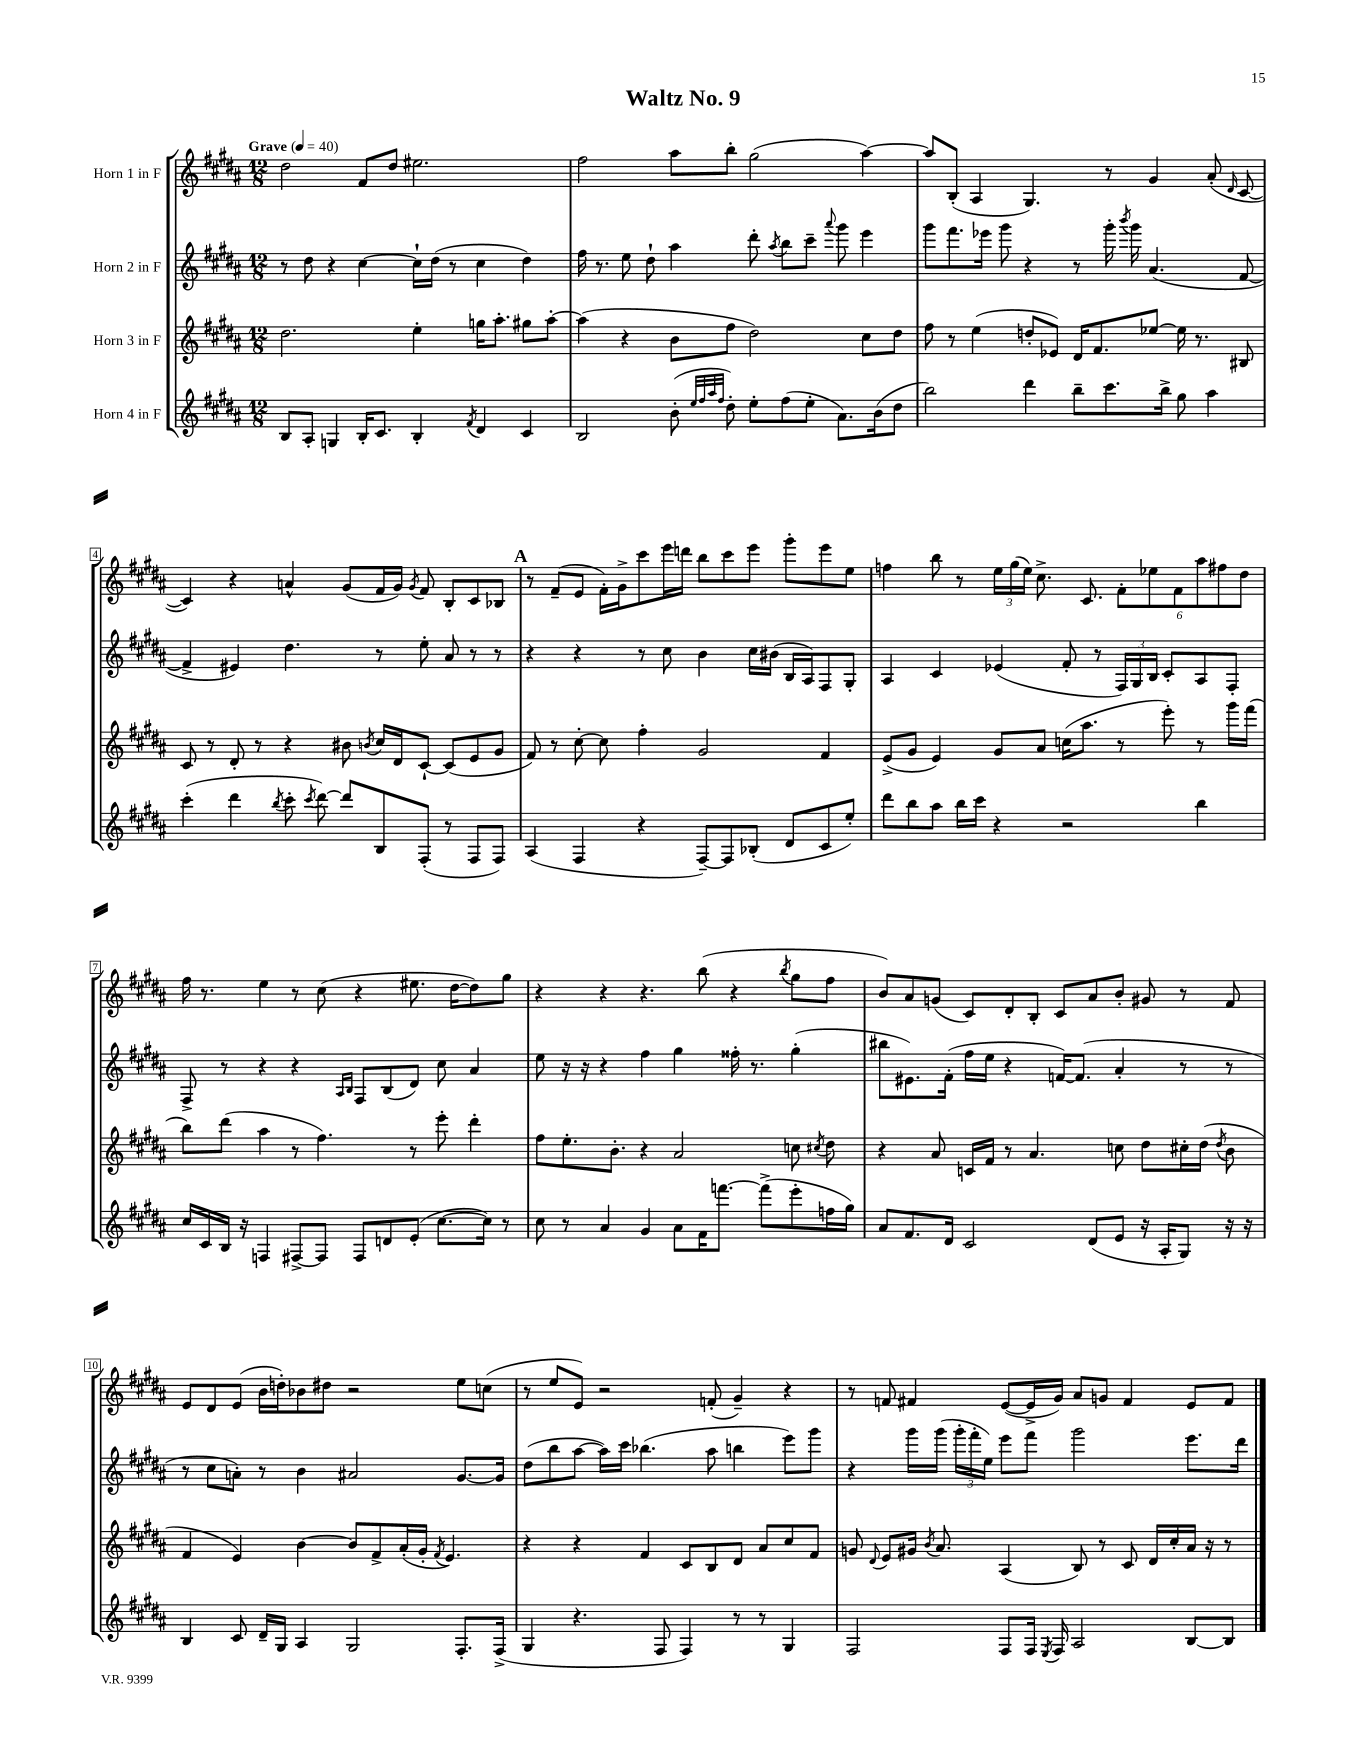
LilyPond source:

\header { title = "Waltz No. 9" }
<<
\new StaffGroup <<
\new Staff = "s0" \with { instrumentName = "Horn 1 in F" } {
    \clef treble \key b \major \numericTimeSignature \time 12/8 \tempo "Grave" 4 = 40
    \autoBeamOff dis''2 fis'8[ dis''8] eis''2. |
    fis''2 ais''8[ b''8]-. gis''2( ais''4~) |
    ais''8[ b8]-.( ais4 gis4.) r8 gis'4 ais'8-.( \grace { dis'16 } cis'8~ |
    cis'4) r4 a'4-^ gis'8[( fis'16 gis'16]) \acciaccatura { gis'8 } fis'8 b8[-. cis'8 bes8] |
    \mark \markup { \bold "A" } r8 fis'8[--( e'8] fis'16[-.) gis'16-> cis'''8 e'''16 d'''16] b''8[ cis'''8 e'''8] gis'''8[-. e'''8 e''8] |
    f''4 b''8 r8 \tuplet 3/2 { e''16[ gis''16( e''16]) } cis''8.-> cis'8. \tuplet 6/4 { fis'8[-. ees''8 fis'8 ais''8 fis''8 dis''8] } |
    fis''16 r8. e''4 r8 cis''8( r4 eis''8. dis''16[~ dis''8) gis''8] |
    r4 r4 r4. b''8( r4 \acciaccatura { b''8 } gis''8[ fis''8] |
    b'8[) ais'8 g'8]( cis'8[) dis'8-. b8]-. cis'8[ ais'8 b'8]-. gis'8 r8 fis'8 |
    e'8[ dis'8 e'8]( b'16[ d''16-.) bes'8 dis''8] r2 e''8[ c''8]( |
    r8 e''8[ e'8]) r2 f'8-.( gis'4--) r4 |
    r8 f'8 fis'4 e'8[~( e'16-> gis'16]) ais'8[ g'8] fis'4 e'8[ fis'8] \bar "|." |
}
\new Staff = "s1" \with { instrumentName = "Horn 2 in F" } {
    \clef treble \key b \major \numericTimeSignature \time 12/8
    \autoBeamOff r8 dis''8 r4 cis''4~ cis''16[-! dis''16]( r8 cis''4 dis''4) |
    fis''16 r8. e''8 dis''8-! ais''4 dis'''8-. \acciaccatura { ais''8 } b''8[ cis'''8]-- \appoggiatura { ais'''8 } gis'''8 e'''4 |
    gis'''8[ fis'''8. ees'''16] gis'''8 r4 r8 gis'''16-. \acciaccatura { b'''8 } gis'''16 ais'4.( fis'8~ |
    fis'4-> eis'4) dis''4. r8 e''8-. ais'8 r8 r8 |
    \mark \markup { \bold "A" } r4 r4 r8 cis''8 b'4 cis''16[ bis'16]( b16[ ais16) fis8 gis8]-. |
    ais4 cis'4 ees'4( fis'8-. r8 \tuplet 3/2 { fis16[) gis16 b16] } cis'8[-. ais8 fis8]-. |
    fis8-> r8 r4 r4 \grace { ais16[ b16] } fis8[ b8( dis'8]) cis''8 ais'4 |
    e''8 r16 r16 r4 fis''4 gis''4 fisis''16-. r8. gis''4-.( |
    bis''8[ eis'8.) fis'16]-.( fis''16[ e''16] r4 f'16[~) f'8.]( ais'4-. r8 r8 |
    r8 cis''8[ a'8]-.) r8 b'4 ais'2 gis'8.[~ gis'16] |
    dis''8[( b''8 ais''8]~ ais''16[) cis'''16] bes''4.( ais''8 b''4 e'''8[) gis'''8] |
    r4 gis'''16[ gis'''16]( \tuplet 3/2 { gis'''16[-. fis'''16-. e''16]) } e'''8[ fis'''8] gis'''2 e'''8.[ dis'''16] \bar "|." |
}
\new Staff = "s2" \with { instrumentName = "Horn 3 in F" } {
    \clef treble \key b \major \numericTimeSignature \time 12/8
    \autoBeamOff dis''2. e''4-. g''16[ ais''8.]-. gis''8[ ais''8]~-. |
    ais''4( r4 b'8[ fis''8] dis''2) cis''8[ dis''8] |
    fis''8 r8 e''4( d''8[-. ees'8]) dis'16[ fis'8. ees''8]~ ees''16 r8. bis8 |
    cis'8 r8 dis'8-. r8 r4 bis'8 \acciaccatura { b'8 } cis''16[ dis'16 cis'8]~-! cis'8[( e'8 gis'8] |
    \mark \markup { \bold "A" } fis'8) r8 cis''8~-. cis''8 fis''4-. gis'2 fis'4 |
    e'8[->( gis'8] e'4) gis'8[ ais'8] c''16[( ais''8.] r8 e'''8-.) r8 gis'''16[ fis'''16]( |
    b''8[) dis'''8]( ais''4 r8 fis''4.) r8 e'''8-. dis'''4-. |
    fis''8[ e''8.-. b'8.]-. r4 ais'2 c''8 \acciaccatura { cis''8 } dis''8 |
    r4 ais'8 c'16[ fis'16] r8 ais'4. c''8 dis''8[ cis''16-. dis''16]( \acciaccatura { dis''8 } b'8 |
    fis'4 e'4) b'4~ b'8[ fis'8-> ais'16-.( gis'16]-. \acciaccatura { fis'8 } e'4.) |
    r4 r4 fis'4 cis'8[ b8 dis'8] ais'8[ cis''8 fis'8] |
    g'8 \appoggiatura { dis'8 } e'8[ gis'16] \acciaccatura { b'8 } ais'8. ais4( b8) r8 cis'8 dis'16[ cis''16-. ais'16] r16 r8 \bar "|." |
}
\new Staff = "s3" \with { instrumentName = "Horn 4 in F" } {
    \clef treble \key b \major \numericTimeSignature \time 12/8
    \autoBeamOff b8[ ais8]-. g4 b16[-. cis'8.] b4-. \acciaccatura { fis'8 } dis'4 cis'4 |
    b2 b'8-.( \grace { e''32[ fis''32 ais''32 fis''32] } dis''8-.) e''8[-. fis''8( e''8]-. ais'8.[) b'16( dis''8] |
    b''2) dis'''4 b''8[-- cis'''8. b''16]-> gis''8 ais''4 |
    cis'''4-.( dis'''4 \acciaccatura { b''8 } cis'''8-. \acciaccatura { cis'''8 } dis'''8~) dis'''8[ b8 fis8]-.( r8 fis8[ fis8]) |
    \mark \markup { \bold "A" } ais4( fis4 r4 fis8[~--) fis8 bes8]-.( dis'8[ cis'8 e''8]-.) |
    dis'''8[ b''8 ais''8] b''16[ cis'''16] r4 r2 b''4 |
    cis''16[ cis'16 b16] r16 f4 fis8[~-> fis8] fis8[ d'8 e'8]-.( cis''8.[~ cis''16]) r8 |
    cis''8 r8 ais'4 gis'4 ais'8[ fis'16 f'''8.]~ f'''8[->( e'''8-. f''16 gis''16]) |
    ais'8[ fis'8. dis'16] cis'2 dis'8[( e'8] r16 ais16[-. gis8]) r16 r16 |
    b4 cis'8 dis'16[-- gis16] ais4 gis2 fis8.[-. fis16]->( |
    gis4 r4. fis8 fis4) r8 r8 gis4 |
    fis2 fis8[ fis16] \acciaccatura { e8 } fis16 ais2 b8[~ b8] \bar "|." |
}
>>
>>
\layout { \context { \Score \override BarNumber.stencil = #(make-stencil-boxer 0.1 0.3 ly:text-interface::print) } }
